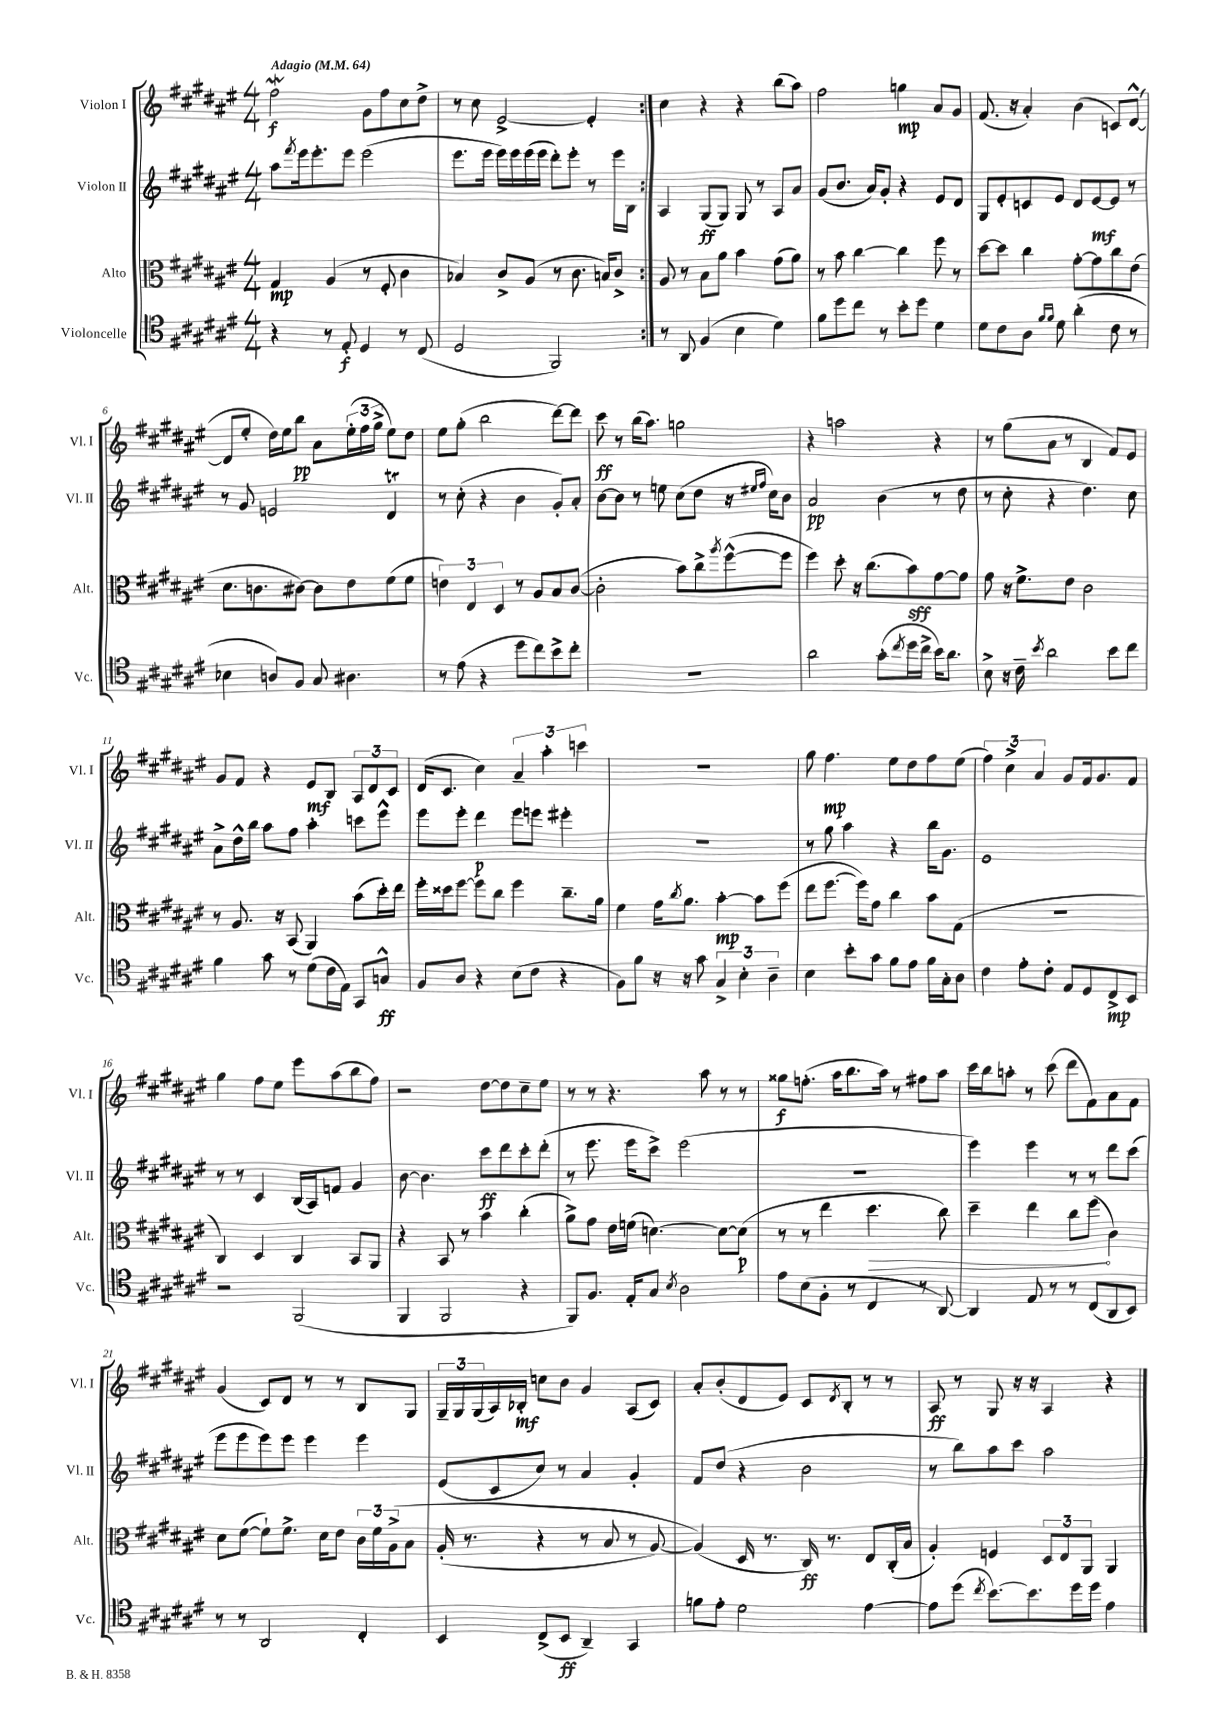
<<
\new StaffGroup <<
\new Staff = "s0" \with { instrumentName = "Violon I" shortInstrumentName = "Vl. I" } {
    \clef treble \key fis \major \numericTimeSignature \time 4/4 \tempo "Adagio" 4 = 64
    \repeat volta 2 { fis''2\mordent\f gis'8 fis''8 cis''8 dis''8-> |
    r8 cis''8 eis'2~-> eis'4-. | }
    cis''4 r4 r4 b''8( ais''8) |
    fis''2 g''4\mp ais'8 gis'8 |
    fis'8.( r16 ais'4-.) b'4( c'8) dis'8~-^( |
    dis'8 eis''8-. dis''16) eis''16 b''8\pp ais'8 \tuplet 3/2 { eis''16-.( fis''16 gis''16-> } eis''8) dis''8 |
    eis''8 gis''8-.( b''2 dis'''8~) dis'''8 |
    cis'''8\ff r8 b''16( ais''8.) g''2 |
    r4 a''2 r4 |
    r8 gis''8( ais'8 r8 b4 fis'8) eis'8 |
    gis'8 fis'8 r4 eis'8\mf b8 \tuplet 3/2 { ais8 dis'8 cis'8 } |
    dis'16( cis'8. cis''4) \tuplet 3/2 { ais'4-- ais''4-. c'''4 } |
    R1 |
    gis''8 fis''4.\mp eis''8 dis''8 fis''8 eis''8( |
    \tuplet 3/2 { fis''4) cis''4-> ais'4 } gis'8 fis'16 gis'8. fis'8 |
    gis''4 fis''8 eis''8 eis'''8 ais''8( b''8 fis''8) |
    r2 dis''8~ dis''8 cis''8-- eis''8 |
    r8 r8 r4. ais''8 r8 r8 |
    gisis''8\f f''8.-.( ais''16 b''8. ais''16) r8 fis''8 ais''8 |
    cis'''16 b''16 a''8-. r8 cis'''8( dis'''8 fis'8) ais'8 fis'8 |
    gis'4( cis'8) dis'8 r8 r8 b8 gis8 |
    \tuplet 3/2 { gis16-- gis16 gis16( } ais16) bes16-.\mf c''8 b'8 gis'4 ais8( cis'8) |
    ais'8-. b'8-.( dis'8 eis'8) cis'8 \acciaccatura { dis'8 } b8-. r8 r8 |
    ais8\ff r8 gis8 r16 r16 ais4 r4 \bar "|." |
}
\new Staff = "s1" \with { instrumentName = "Violon II" shortInstrumentName = "Vl. II" } {
    \clef treble \key fis \major \numericTimeSignature \time 4/4
    \repeat volta 2 { ais''8 \acciaccatura { fis'''8 } eis'''16 eis'''8.-. eis'''8 eis'''2( |
    eis'''8. eis'''16 eis'''16) eis'''16 eis'''16( eis'''16 dis'''8-.) eis'''8-. r8 eis'''16 b16 | }
    ais4 gis8\ff( gis8) gis8 r8 ais8 ais'8 |
    gis'8( b'8. ais'16) gis'8-. r4 eis'8 dis'8 |
    gis8 eis'8-. c'8 eis'8 dis'8 eis'8~\mf eis'8 r8 |
    r8 gis'8 e'2 dis'4\trill |
    r8 cis''8-.( r4 b'4 gis'8-.) ais'8-. |
    b'8~ b'8 r8 e''8 cis''8( dis''8 r16 \grace { eis''16 fis''16 } cis''16) b'8 |
    ais'2\pp b'4( r8 dis''8 |
    r8 cis''8-. r4 dis''4.) cis''8 |
    ais'8-> dis''16-^ b''16 ais''8 fis''8 ais''4-. c'''8 eis'''8-^ |
    eis'''8 eis'''8-. dis'''4\p eis'''8 e'''8 eis'''4-. |
    r1 |
    r8 gis''8 ais''4 r4 b''16 gis'8. |
    eis'1 |
    r8 r8 cis'4 b16( ais16) f'8 gis'4 |
    b'8~ b'4. cis'''8\ff dis'''8 cis'''8-. dis'''8-.( |
    r8 eis'''8. eis'''16 cis'''8->) eis'''2( |
    r1 |
    eis'''4) eis'''4 r8 r8 dis'''8 cis'''8( |
    eis'''8 eis'''8 eis'''8) eis'''8 eis'''4 eis'''4 |
    eis'8( cis'8 cis''8) r8 ais'4 gis'4-. |
    fis'8 dis''8( r4 b'2 |
    r8 b''8) ais''8 cis'''8 ais''2 \bar "|." |
}
\new Staff = "s2" \with { instrumentName = "Alto" shortInstrumentName = "Alt." } {
    \clef alto \key fis \major \numericTimeSignature \time 4/4
    \repeat volta 2 { gis4\mp ais4( r8 fis8-. cis'4 |
    bes4) cis'8-> ais8( r8 cis'8. b16) cis'8-> | }
    ais8 r8 b8 ais'8 b'4 gis'8( ais'8) |
    r8 b'8 cis''4~ cis''4 fis''8 r8 |
    dis''8~ dis''8 cis''4 gis'8~-. gis'8 cis''8 eis'8( |
    dis'8. c'8. cis'8~) cis'8 eis'8 fis'8( fis'8 |
    \tuplet 3/2 { e'4) eis4 dis4 } r8 ais8 b8 cis'8~( |
    cis'2-. b'8) cis''8-> \acciaccatura { ais''8 } fis''8~-^( fis''8 |
    fis''4) dis''8-. r16 cis''8.( b'8\sff) gis'8~ gis'8 |
    gis'8 r16 fis'8.-> eis'8 cis'2 |
    r8 ais8. r16 b,8( ais,4) b'8( dis''16-.) eis''16 |
    fis''16-. disis''16 fis''8~ fis''8 cis''8 fis''4 cis''8.-- ais'16 |
    fis'4 gis'16 \acciaccatura { cis''8 } ais'8. b'4~-.\mp b'8 fis''8( |
    eis''8 fis''8.~ fis''16) gis'8 cis''4 b'8 gis8( |
    r1 |
    cis4) dis4 cis4 b,8 ais,8 |
    r4 b,8 r8 b'4 cis''4-.( |
    ais'8->) gis'8 eis'16 f'16( d'4.~) d'8~ d'8\p( |
    r8 r8 eis''4 \once \override Hairpin.circled-tip = ##t dis''4.\> cis''8) |
    dis''4-- eis''4 cis''8 fis''8\!( cis'4) |
    dis'8 fis'8~( fis'8-!) fis'8.-> dis'16 eis'8 \tuplet 3/2 { cis'16 fis'16 ais16->\( } b8 |
    ais16-.( r8. r4 r8 b8 r8 ais8~) |
    ais4(\) dis16 r8. cis16\ff) r8. eis8 cis16-.( b16 |
    ais4-.) f4 \tuplet 3/2 { dis8 eis8 ais,8 } ais,4 \bar "|." |
}
\new Staff = "s3" \with { instrumentName = "Violoncelle" shortInstrumentName = "Vc." } {
    \clef tenor \key fis \major \numericTimeSignature \time 4/4
    \repeat volta 2 { r4 r8 eis8-.\f dis4 r8 cis8( |
    dis2 fis,2) | }
    r8 ais,8 fis4( b4 dis'4) |
    fis'8 dis''8 cis''8 r8 b'8-. dis''8 dis'4 |
    dis'8 cis'8 ais8 \grace { fis'16 fis'16 } dis'8 ais'4-.( cis'8 r8 |
    bes4 a8) fis8 gis8 ais4. |
    r8 eis'8( r4 dis''8 cis''8) b'8-> cis''8-. |
    R1 |
    ais'2 gis'8-.( \acciaccatura { cis''8 } dis''16 cis''16-> b'16) ais'8. |
    b8-> r16 cis'16-- \acciaccatura { b'8 } ais'2 b'8 cis''8 |
    fis'4 gis'8 r8 dis'8( cis'16 eis16) gis,8 g8-^\ff |
    fis8 ais8 r4 b8( cis'8 r4 |
    fis8) fis'8 r16 r16 gis'8 \tuplet 3/2 { gis4-> b4-. ais4-- } |
    b4 b'8-. gis'8 fis'8 eis'8 fis'16 gis16-. ais8 |
    cis'4 eis'8-. cis'8-. eis8 dis8 cis8->\mp b,8 |
    r2 fis,2( |
    fis,4 fis,2 r4 |
    fis,8) fis8. eis16-. gis8 \acciaccatura { b8 } ais2 |
    eis'8 b8( fis8-. r8 cis4 r8 ais,8~) |
    ais,4 eis8 r8 r8 cis8( ais,8 b,8) |
    r8 r8 ais,2 cis4-. |
    b,4 cis8->( b,8\ff ais,4--) gis,4 |
    f'8 eis'8-. dis'2 eis'4~ |
    eis'8 dis''8( \acciaccatura { cis''8 } b'8.~) b'8. dis''16 dis''16 eis'4 \bar "|." |
}
>>
>>
